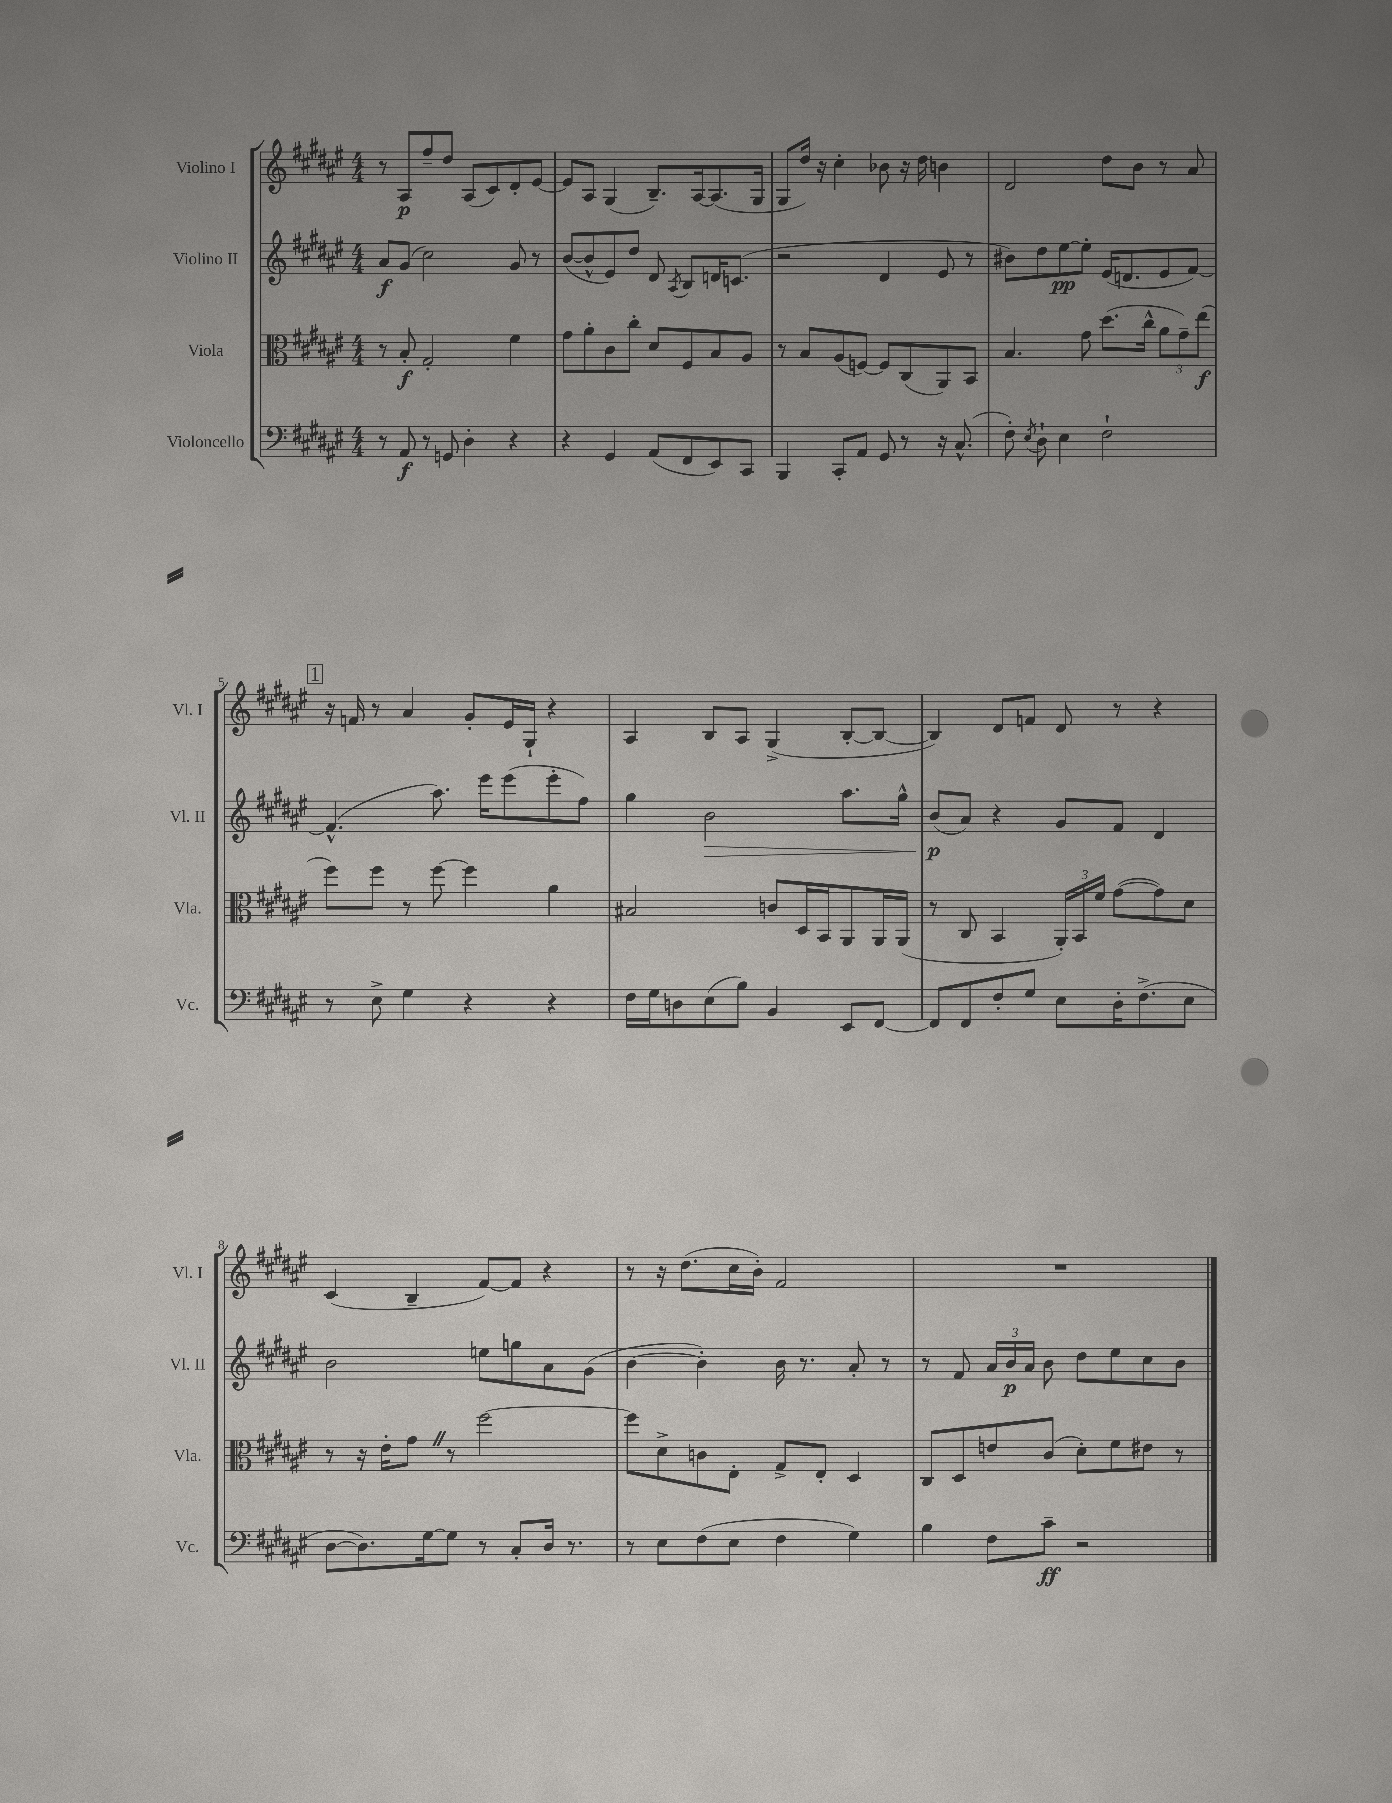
<<
\new StaffGroup <<
\new Staff = "s0" \with { instrumentName = "Violino I" shortInstrumentName = "Vl. I" } {
    \clef treble \key fis \major \numericTimeSignature \time 4/4
    \autoBeamOff r8 ais8[\p fis''8-- dis''8] ais8[( cis'8) dis'8-. eis'8]~ |
    eis'8[ ais8] gis4( b8.[--) ais16~ ais8.( gis16] |
    gis8[ dis''16]) r16 cis''4-. bes'8 r16 dis''16 b'4 |
    dis'2 dis''8[ b'8] r8 ais'8 |
    \mark \markup { \box "1" } r16 f'16 r8 ais'4 gis'8[-. eis'16 gis16]-! r4 |
    ais4 b8[ ais8] gis4->( b8[~-. b8]~ |
    b4) dis'8[ f'8] dis'8 r8 r4 |
    cis'4( b4-- fis'8[~) fis'8] r4 |
    r8 r16 dis''8.[( cis''16 b'16]-.) fis'2 |
    R1 \bar "|." |
}
\new Staff = "s1" \with { instrumentName = "Violino II" shortInstrumentName = "Vl. II" } {
    \clef treble \key fis \major \numericTimeSignature \time 4/4
    \autoBeamOff ais'8[\f gis'8]( cis''2) gis'8 r8 |
    b'8[~( b'8-^ eis'8) dis''8] dis'8 \acciaccatura { ais8 } b8[ d'16 c'8.]( |
    r2 dis'4 eis'8 r8 |
    bis'8[) dis''8 eis''8~\pp eis''8]-. eis'16[( d'8. eis'8 fis'8]~) |
    \mark \markup { \box "1" } fis'4.-^( ais''8.) eis'''16[ eis'''8( eis'''8-. fis''8]) |
    gis''4 b'2\> ais''8.[ gis''16]-^ |
    b'8[\p\!( ais'8]) r4 gis'8[ fis'8] dis'4 |
    b'2 e''8[ g''8 ais'8 gis'8]( |
    b'4~ b'4-.) b'16 r8. ais'8-. r8 |
    r8 fis'8 \tuplet 3/2 { ais'16[ b'16\p ais'16] } b'8 dis''8[ eis''8 cis''8 b'8] \bar "|." |
}
\new Staff = "s2" \with { instrumentName = "Viola" shortInstrumentName = "Vla." } {
    \clef alto \key fis \major \numericTimeSignature \time 4/4
    \autoBeamOff r8 b8-.\f gis2-. fis'4 |
    gis'8[ ais'8-. cis'8 cis''8]-. dis'8[ fis8 b8 ais8] |
    r8 b8[ ais8( f8]~) f8[ cis8( ais,8) b,8] |
    b4. gis'8 dis''8.[( cis''16]-^ \tuplet 3/2 { ais'8[ gis'8--) eis''8]\f( } |
    \mark \markup { \box "1" } fis''8[) fis''8] r8 fis''8~ fis''4 ais'4 |
    bis2 c'8[ dis16 b,16 ais,8 ais,16 ais,16]( |
    r8 cis8 b,4 \tuplet 3/2 { ais,16[-.) b,16 fis'16] } gis'8[~( gis'8) dis'8] |
    r8 r16 eis'16[-. gis'8] \once \override BreathingSign.text = \markup { \musicglyph "scripts.caesura.straight" } \breathe r8 fis''2~ |
    fis''8[ dis'8-> c'8 eis8]-. gis8[-> eis8]-. dis4 |
    cis8[ dis8 e'8 cis'8]( dis'8[-.) fis'8 eis'8] r8 \bar "|." |
}
\new Staff = "s3" \with { instrumentName = "Violoncello" shortInstrumentName = "Vc." } {
    \clef bass \key fis \major \numericTimeSignature \time 4/4
    \autoBeamOff r8 ais,8\f r8 g,8 dis4-. r4 |
    r4 gis,4 ais,8[( fis,8 eis,8) cis,8] |
    b,,4 cis,8[-. ais,8] gis,8 r8 r16 cis8.-^( |
    fis8-.) \acciaccatura { eis8 } dis8-! eis4 fis2-! |
    \mark \markup { \box "1" } r8 eis8-> gis4 r4 r4 |
    fis16[ gis16 d8 eis8( b8]) b,4 eis,8[ fis,8]~ |
    fis,8[ fis,8 fis8-. gis8] eis8[ dis16-. fis8.->( eis8] |
    dis8[~ dis8.) gis16~ gis8] r8 cis8[-. dis16] r8. |
    r8 eis8[ fis8( eis8] fis4 gis4) |
    b4 fis8[ cis'8]--\ff r2 \bar "|." |
}
>>
>>
